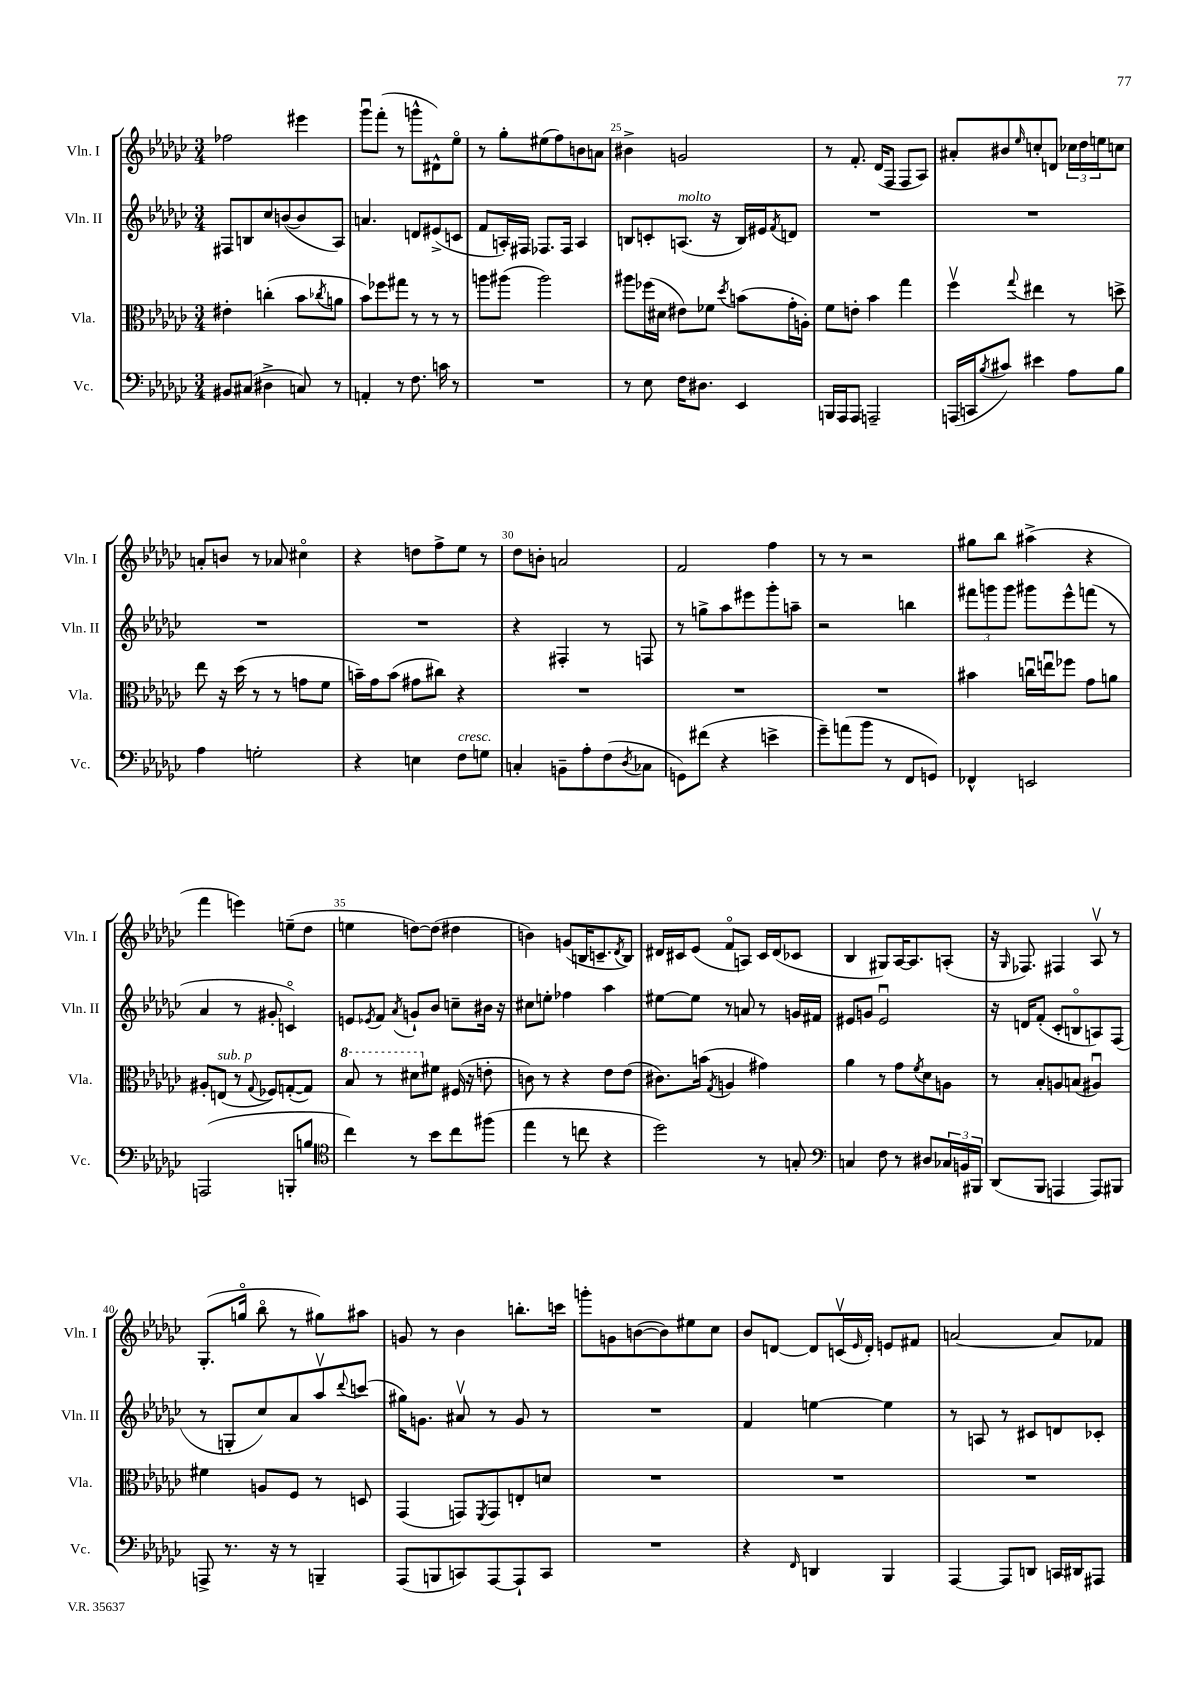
<<
\new StaffGroup <<
\new Staff = "s0" \with { instrumentName = "Vln. I" shortInstrumentName = "Vln. I" } {
    \clef treble \key ges \major \numericTimeSignature \time 3/4
    fes''2 eis'''4 |
    ges'''8\downbow f'''8-.( r8 g'''8-^ dis'8-^) ees''8\flageolet |
    r8 ges''8-. eis''8( f''8) b'8 a'8 |
    bis'4-> g'2 |
    r8 f'8.-. des'16( f8 f8 aes8) |
    ais'8-. bis'8 \grace { ees''16 } c''8-. d'8 \tuplet 3/2 { ces''16 des''16 e''16 } c''8 |
    a'8-. b'8 r8 aes'8 cis''4\flageolet |
    r4 d''8 f''8-> ees''8 r8 |
    des''8 b'8-. a'2 |
    f'2 f''4 |
    r8 r8 r2 |
    gis''8 bes''8 ais''4->( r4 |
    f'''4 e'''4) e''8--( des''8 |
    e''4 d''8~) d''8( dis''4 |
    b'4) g'8( b16 c'8.-- \acciaccatura { des'8 } b8) |
    dis'16 cis'16 ees'8( f'8\flageolet a8) cis'16 dis'16( ces'8 |
    bes4 gis8) aes16~ aes8. a8-.( |
    r16 \grace { ges16 } fes8.) fis4 aes8\upbow r8 |
    ges8.-.( g''16\flageolet bes''8\flageolet r8 gis''8) ais''8 |
    g'8 r8 bes'4 b''8.-. c'''16 |
    g'''8-. g'8 b'8~( b'8) eis''8 ces''8 |
    bes'8 d'8~ d'8 c'16\upbow( \grace { ees'16 } d'16-.) e'8 fis'8 |
    a'2~ a'8 fes'8 \bar "|." |
}
\new Staff = "s1" \with { instrumentName = "Vln. II" shortInstrumentName = "Vln. II" } {
    \clef treble \key ges \major \numericTimeSignature \time 3/4
    fis8 b8 ces''8 b'8~( b'8 aes8) |
    a'4. d'8 eis'8->( c'8 |
    f'8 a16-.) fis16 fes8. fes16 a4 |
    b8 c'8-. a8.^\markup { \italic "molto" }( r16 b16) eis'16 \acciaccatura { f'8 } d'8 |
    R2. |
    R2. |
    R2. |
    R2. |
    r4 fis4-. r8 f8 |
    r8 g''8-> aes''8 eis'''8 ges'''8-. a''8-- |
    r2 b''4 |
    \tuplet 3/2 { fis'''8 g'''8 g'''8 } gis'''8 ees'''8-^ f'''8( r8 |
    aes'4 r8 gis'8-. c'4\flageolet) |
    e'8 \acciaccatura { ees'8 } f'8 \acciaccatura { aes'8 } g'8-! bes'8 c''8-- bis'16 r16 |
    cis''8 e''8-. fes''4 aes''4 |
    eis''8~ eis''8 r8 a'8 r8 g'16 fis'16 |
    eis'8 g'8 eis'2\downbow |
    r16 d'16 f'8-.( ces'8-. b8\flageolet a8) f8( |
    r8 g8-. ces''8) aes'8 aes''8\upbow \appoggiatura { des'''8 } c'''8( |
    gis''16) g'8. ais'8\upbow r8 g'8 r8 |
    R2. |
    f'4 e''4~ e''4 |
    r8 a8 r8 cis'8 d'8 ces'8-. \bar "|." |
}
\new Staff = "s2" \with { instrumentName = "Vla." shortInstrumentName = "Vla." } {
    \clef alto \key ges \major \numericTimeSignature \time 3/4
    eis'4-. c''4-.( bes'8 \acciaccatura { ces''8 } a'8 |
    bes'8) fes''8 gis''8 r8 r8 r8 |
    a''8 ais''8( ais''2) |
    ais''8 fes''16( dis'16 eis'8) fes'8 \acciaccatura { des''8 } b'8( ges'16-. a16-.) |
    f'8 e'8-. bes'4 ges''4 |
    f''4\upbow \appoggiatura { ges''8 } eis''4 r8 d''8-> |
    ees''8 r16 des''16( r8 r8 g'8 f'8 |
    b'16--) ges'16 b'8( gis'8 cis''8) r4 |
    R2. |
    R2. |
    R2. |
    bis'4 c''16\downbow e''16\downbow fes''8 ges'8 a'8 |
    ais8-. e8^\markup { \italic "sub. p" }( r8 \appoggiatura { ges8 } fes8) g8~-.( g8) |
    \ottava #1 bes'8 r8 dis''8 \ottava #0 fis'8 fis16( r16 e'8-. |
    c'8) r8 r4 ees'8 ees'8( |
    cis'8.) b'16( \acciaccatura { ges8 } a4 gis'4) |
    aes'4 r8 ges'8 \acciaccatura { f'8 } des'8 a8 |
    r8 bes8-. a8 b8( ais4\downbow) |
    fis'4 a8 f8 r8 d8 |
    ges,4( g,8) \acciaccatura { f,8 } g,8 e8-. d'8 |
    R2. |
    R2. |
    R2. \bar "|." |
}
\new Staff = "s3" \with { instrumentName = "Vc." shortInstrumentName = "Vc." } {
    \clef bass \key ges \major \numericTimeSignature \time 3/4
    bis,8 cis8( dis4-> c8) r8 |
    a,4-. r8 f8. c'16 r8 |
    R2. |
    r8 ees8 f16 dis8. ees,4 |
    b,,16 aes,,16 aes,,8 a,,2-- |
    a,,16( c,16 \acciaccatura { bes8 } cis'8) eis'4 aes8 bes8 |
    aes4 g2-. |
    r4 e4 f8^\markup { \italic "cresc." } g8 |
    c4-. b,8-- aes8-. f8( \acciaccatura { des8 } ces8 |
    g,8) fis'8( r4 e'4-> |
    ges'8--) a'8( bes'8 r8 f,8 g,8) |
    fes,4-^ e,2 |
    a,,2( b,,8-. b8 |
    \clef tenor ces''4) r8 bes'8 ces''8 fis''8( |
    ees''4 r8 c''8 r4 |
    des''2) r8 g8-. |
    \clef bass c4 f8 r8 dis8 \tuplet 3/2 { ces16 b,16 bis,,16 } |
    des,8( bes,,8 a,,4 a,,8) bis,,8 |
    a,,8-> r8. r16 r8 b,,4-- |
    aes,,8( b,,8 c,8) aes,,8~ aes,,8-! c,8 |
    R2. |
    r4 \grace { f,16 } d,4 bes,,4 |
    aes,,4~ aes,,8 d,8 c,16 dis,16 ais,,8 \bar "|." |
}
>>
>>
\layout { \context { \Score currentBarNumber = #22 \override BarNumber.break-visibility = ##(#f #t #t) barNumberVisibility = #(every-nth-bar-number-visible 5) } }
